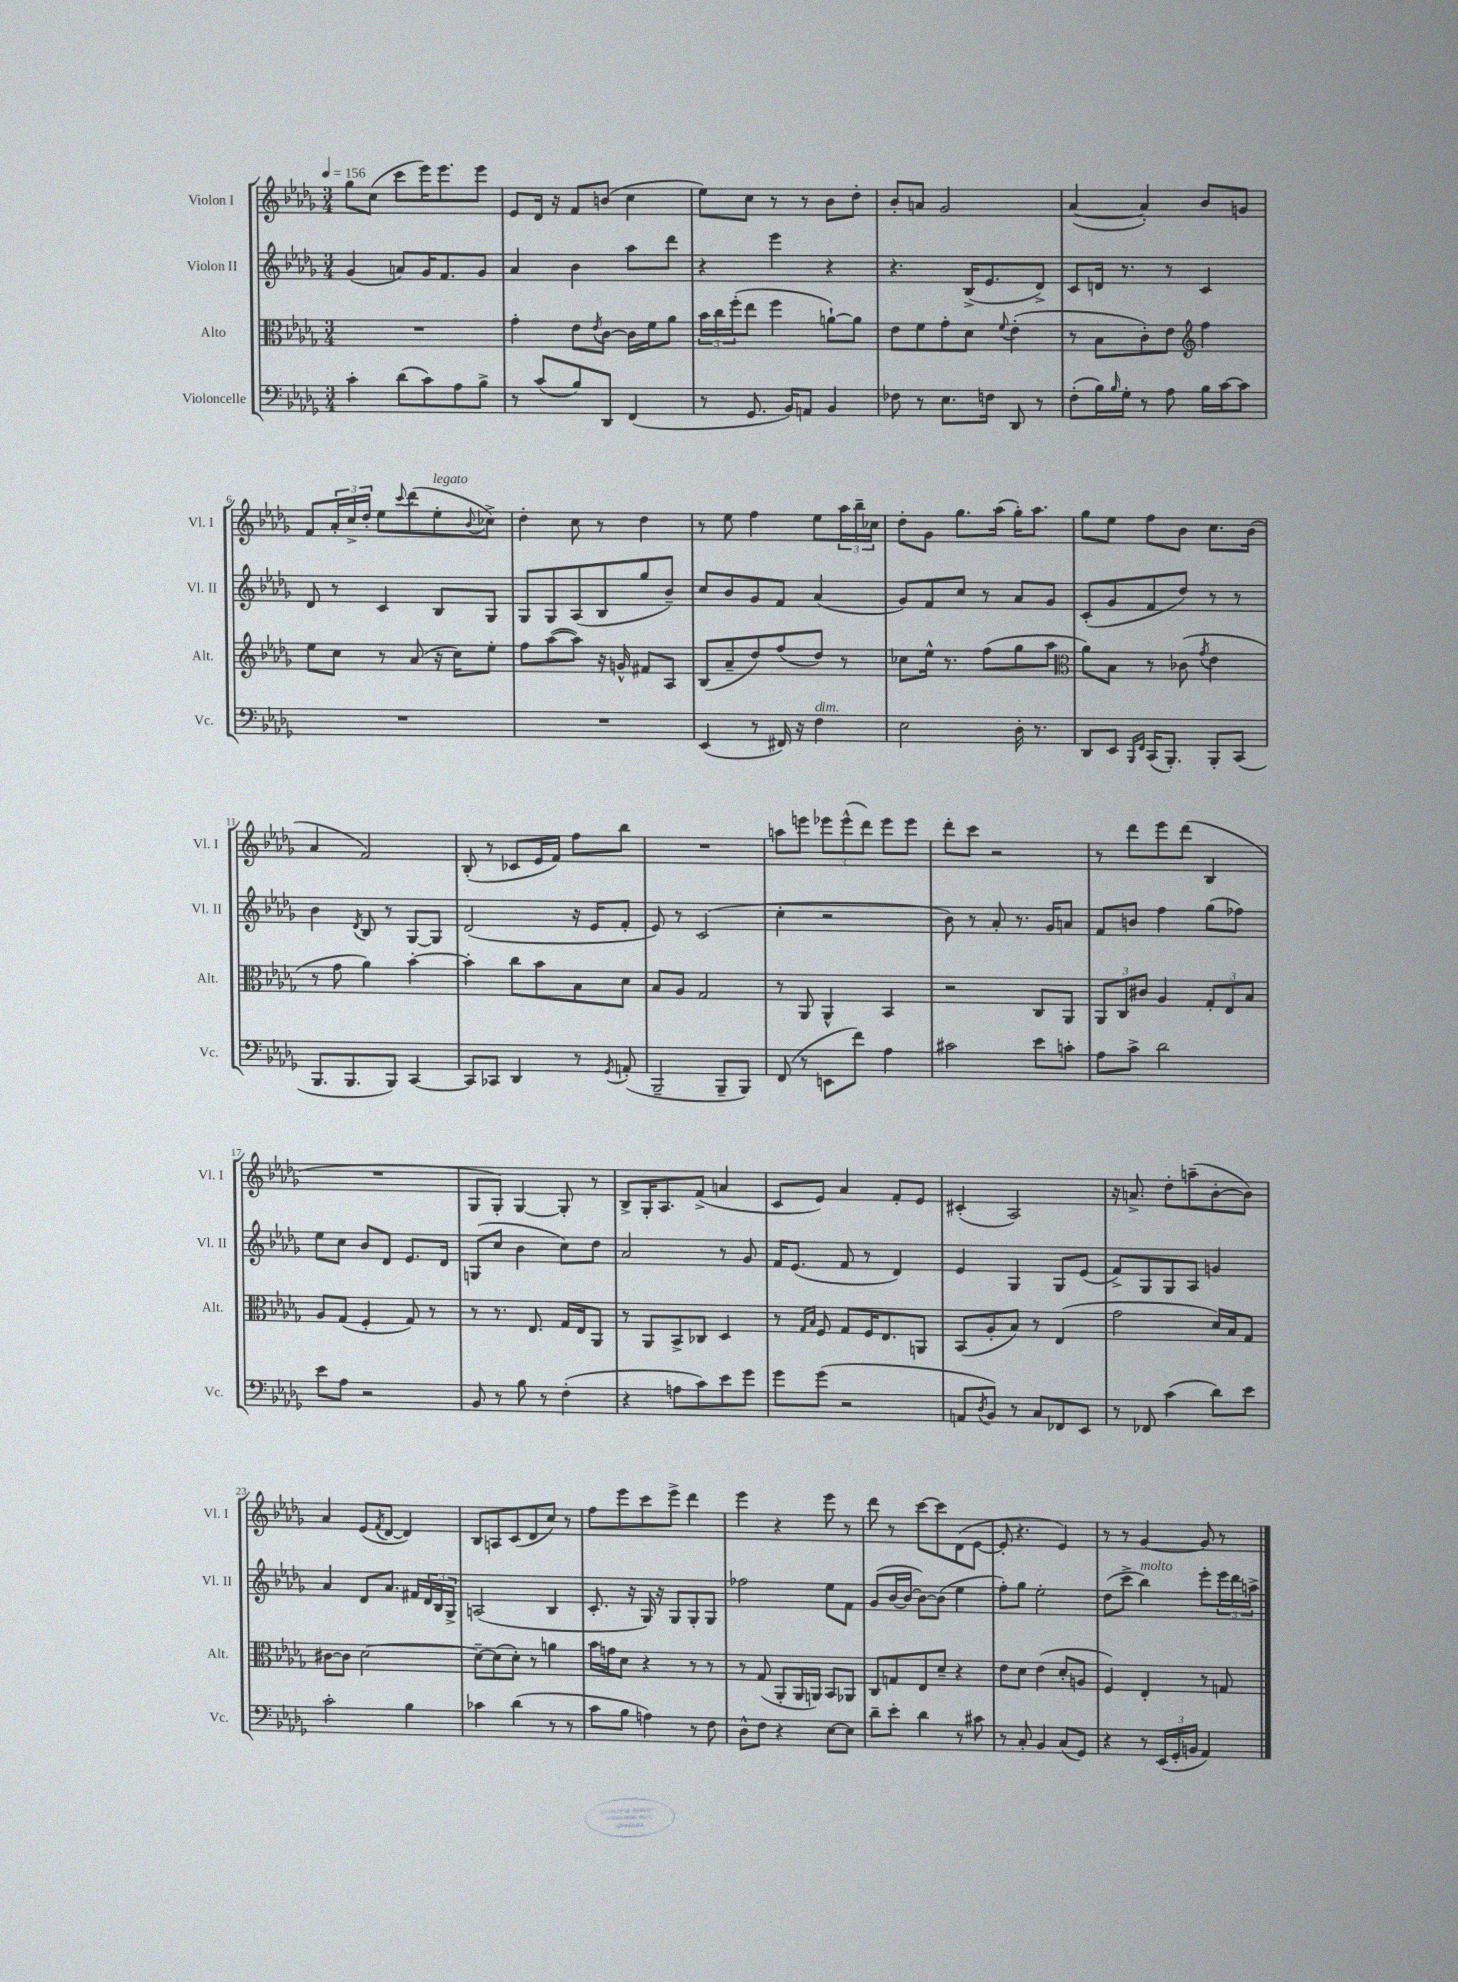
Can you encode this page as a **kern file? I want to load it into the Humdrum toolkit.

**kern	**kern	**kern	**kern
*staff4	*staff3	*staff2	*staff1
*clefF4	*clefC3	*clefG2	*clefG2
*k[b-e-a-d-g-]	*k[b-e-a-d-g-]	*k[b-e-a-d-g-]	*k[b-e-a-d-g-]
*M3/4	*M3/4	*M3/4	*M3/4
*MM156	*MM156	*MM156	*MM156
4c'	2.r	(4g-	8gg-
.	.	.	(8cc
(8d-	.	8a)	8ccc
8c)	.	16g-	16eee-)
.	.	8.f	8.eee-
8A-	.	.	.
8B-^	.	8g-	8eee-
=	=	=	=
8r	4g-'	4a-	8e-
(8c	.	.	16d-
.	.	.	16r
8B-)	8e-	4b-	8f
.	8qe-	.	.
8DD-	[8c	.	(8b
(4FF	16c]	8aa-	4cc
.	16f	.	.
.	8a-	8ddd-	.
=	=	=	=
8r	24b-	4r	8ee-)
.	24cc	.	.
.	(24ff'	.	.
8.GG-	8ee-	.	8cc
.	4ff	4eee-	8r
16BB-)	.	.	.
8AA	.	.	8r
4BB-	[8a`)	4r	8b-
.	8a]	.	8dd-'
=	=	=	=
8F-	8e-	4.r	8b-'
8r	8f	.	8a
8.E-	8g-'	.	2g-
.	8d-	(16B-^	.
16F	.	8.e-	.
.	8qqf	.	.
8DD-	(4e-'	.	.
8r	.	8d-^)	.
=	=	=	=
(8F'	8r	8c	([4a-
16B-)	8B-	16d	.
16qqB-	.	.	.
16G-'	.	8.r	.
8r	8c')	.	4a-'])
8A-	8e-	8r	.
*	*clefG2	*	*
16B-	4ff	4c	8b-
[16c	.	.	.
8c]	.	.	8g
=	=	=	=
2.r	8ee-	8d-	8f
.	8cc	8r	24a-'
.	.	.	24cc^
.	.	.	24dd-'
.	8r	4c	8ee-
.	.	.	8qqccc
.	(8a-	.	(8ddd-
.	16r	8B-	8ee-'
.	16cc)	.	.
.	.	.	8qqb-
.	8ee-'	8G-	8cc-^)
=	=	=	=
2.r	8ff	8G-	4dd-'
.	([8aa-	8G-	.
.	8aa-])	(8A-	8cc
.	16r	8B-	8r
.	16g^^	.	.
.	8f#	8gg-	4dd-
.	8A-	8b-~)	.
=	=	=	=
(4EE-	(8B-	8cc	8r
.	8a-~	8b-	8ee-
8r	8dd-)	8g-	4ff
16FF#)	(8ff	8f	.
16r	.	.	.
4F	8dd-)	(4a-	8ee-
.	8r	.	24aa-
.	.	.	24bb-~
.	.	.	24cc-
=	=	=	=
2E-	8cc-	8g-)	8dd-'
.	16ee-^^	8f	8g-
.	8.r	.	.
.	.	8cc	8.gg-
.	(8ff	8r	.
.	.	.	(16aa-
16D-'	8gg-	8a-	16gg-')
8.r	.	.	8.aa-
.	8aa-	8g-	.
=	=	=	=
*	*clefC3	*	*
8DD-	8a-)	(8c'	8gg-
8EE-	8B-	8g-	8ee-
16qqBBB-	.	.	.
16qqFF	.	.	.
(16CC	8r	8f	8ff
8.BBB-')	.	.	.
.	(8c-	8dd-)	8b-
.	8qg-	.	.
8BBB-'	4e-	8r	8.cc
(8CC	.	8r	.
.	.	.	(16b-
=	=	=	=
8.BBB-	8r	4b-	4a-
.	8g-	.	.
8.BBB-	.	.	.
.	.	8qd-	.
.	4a-)	8B-	2f)
8BBB-)	.	8r	.
[4CC	[4b-'	[8G-	.
.	.	8G-]	.
=	=	=	=
8CC]	4b-']	(2d-	(8B-'
8CC-	.	.	8r
4DD-	8cc	.	8c-
.	8b-	.	16e-
.	.	.	16f)
8r	8B-	16r	8ff
.	.	16e-	.
8qGG-	.	.	.
(8AA'	8d-	8f'	8bb-
=	=	=	=
2BBB-~	8B-	8e-)	2.r
.	8A-	8r	.
.	2G-	(2c	.
8BBB-~	.	.	.
8BBB-)	.	.	.
=	=	=	=
(8FF	8r	4cc'	8aa
8r	8AA-	.	8eee
8EE	4AA-^^	2r	12eee-
.	.	.	(12eee-^^
8f)	.	.	.
.	.	.	12ddd-)
4A-	4BB-	.	8eee-
.	.	.	8eee-
=	=	=	=
2c#	2r	8b-)	8ddd-'
.	.	8r	8ccc
.	.	8a-'	2r
.	.	8.r	.
8e-	8C	.	.
.	.	16g-	.
8c'	8AA-	8a	.
=	=	=	=
8A-	12AA-	8f	8r
.	12C	.	.
8c^	.	8b	8ddd-
.	12c#	.	.
2d-	4A-	4ff	8eee-
.	.	.	(8ddd-
.	12G-'	(8gg-	4B-
.	12E-	.	.
.	.	8ff-)	.
.	12B-	.	.
=	=	=	=
8e-	8A-	8ee-	2.r
8A-	(8G-	8cc	.
2r	4F'	8b-	.
.	.	8d-	.
.	8G-)	8.e-	.
.	8r	.	.
.	.	16d-	.
=	=	=	=
8BB-	8r	(8G	8G-
8r	8.r	8cc	8G-')
8B-	.	4b-	[4G-
.	8.E-	.	.
8r	.	.	.
(4F'	16G-	8cc)	8G-']
.	16E-	.	.
.	8AA-	8dd-	8r
=	=	=	=
4r	8r	2a-	8B-^
.	8AA-	.	16G-'
.	.	.	8.A-
8A	8BB-^	.	.
8c)	8C-	.	(8f^
8e-	4D-	8r	4a
8g-	.	8g-	.
=	=	=	=
8g-	8r	16f	8c
.	.	(8.e-	.
.	16qqG-	.	.
.	16qqB-	.	.
(8g-	8F	.	8e-)
2r	8G-	8f	4a-
.	16F	8r	.
.	8.E-	.	.
.	.	4d-)	8f'
.	8AA	.	8e-
=	=	=	=
8AA	(8BB-	4e-	(4c#'
8qD-	.	.	.
8BB-)	8A-'	.	.
8r	8B-)	4G-	2A-)
8C	8r	.	.
8FF-	(4E-	8G-	.
8EE-	.	(8e-	.
=	=	=	=
8r	2g-	8f^)	16r
.	.	.	8.a^
8FF-	.	8G-	.
(4c	.	8G-	8dd-'
.	.	8A-	(8aa~
8d-)	16d-)	4g	[8b-'
.	16B-	.	.
8e-	8G-	.	8b-])
=	=	=	=
2c'	[8c#	4a-	4a-
.	8c#]	.	.
.	[2d-	8d-	(8e-
.	.	.	8qf
.	.	8.a-	[8d-
4B-	.	.	4d-])
.	.	16f#	.
.	.	24d-	.
.	.	24B-	.
.	.	24G-^	.
=	=	=	=
4c-	8d-~_	(2A	8B-
.	(8d-]	.	8A
(4d-	8d-')	.	(8c
.	8r	.	8d-
8r	4a	4B-	8cc)
8r	.	.	8r
=	=	=	=
8c	16b-	8.c'	8ff
.	16g	.	.
8B-	8d-	.	8eee-
.	.	16r	.
4A)	4r	16G-)	8ccc
.	.	16r	.
.	.	8G-	8eee-^
8r	8r	8G-'	4ddd-
8F	8r	8G-	.
=	=	=	=
8D-^^	8r	2ff-	4eee-
8F	(8G-	.	.
4r	8AA-'	.	4r
.	16AA-	.	.
.	16AA)	.	.
[8E-	8BB-	8ee-	8eee-
8E-]	8AA-	8f	8r
=	=	=	=
8d-~	8C	(8g-	8ddd-
8e-'	8G	[16b-	8r
.	.	16b-_	.
4d-	8E-	8b-_)	[8ccc
.	8d-~	(8b-]	8ccc]
8r	4r	4ee-	(8d-
8c#	.	.	[8e-
=	=	=	=
8r	8e-	8ff')	8e-']
8C'	8d-	8gg-	4.r
4BB-	(4e-	2ee-'	.
(8C	8d-'	.	4e-)
8GG-)	8A	.	.
=	=	=	=
4r	4F)	(8dd-	8r
.	.	8ccc^	8r
8r	4E-'	4bb-)	[4g-
(24EE-	.	.	.
24GG-'	.	.	.
24BB	.	.	.
4AA-)	8r	8eee-'	8g-]
.	8G	24eee-	8r
.	.	24ddd-	.
.	.	24aa^	.
==	==	==	==
*-	*-	*-	*-
